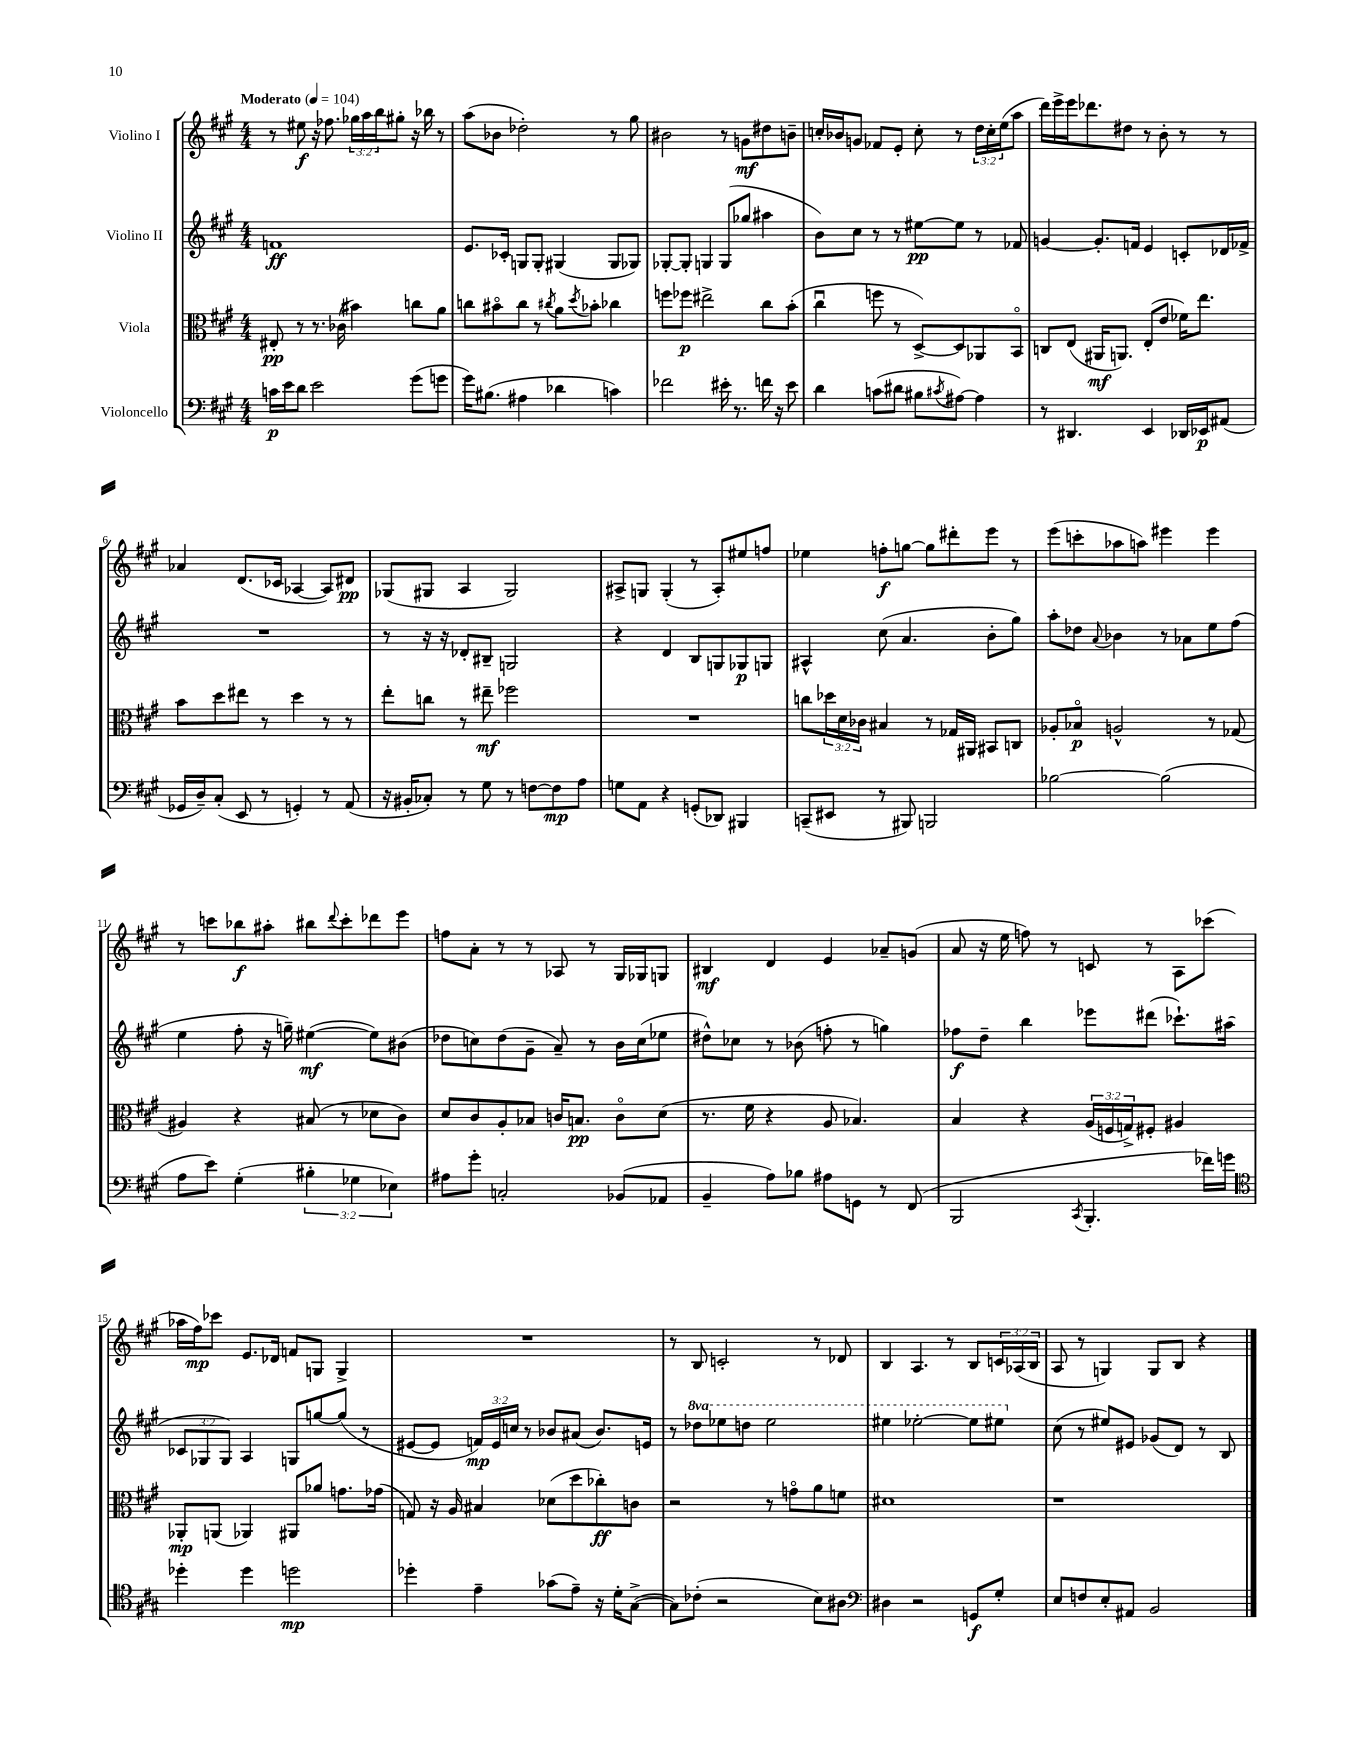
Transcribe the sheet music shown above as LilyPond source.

<<
\new StaffGroup <<
\new Staff = "s0" \with { instrumentName = "Violino I" } {
    \clef treble \key a \major \numericTimeSignature \time 4/4 \override Staff.TupletNumber.text = #tuplet-number::calc-fraction-text \tempo "Moderato" 4 = 104
    r8 eis''8\f r16 fes''8. \tuplet 3/2 { ges''16 a''16 b''16 } gis''8-. r16 bes''16 r8 |
    a''8( bes'8 des''2-.) r8 gis''8 |
    bis'2 r8 g'8\mf dis''8 b'8-- |
    c''16-. bes'16 g'8 fes'8 e'8-. c''8-. r8 \tuplet 3/2 { d''16 c''16-. e''16( } a''8 |
    d'''16) e'''16-> e'''16 des'''8. dis''8 r8 b'8-. r8 r8 |
    aes'4 d'8.( ces'16 aes4~ aes8) dis'8\pp |
    ges8( gis8 a4 gis2) |
    ais8-> g8 g4-.( r8 ais8-.) eis''8 f''8 |
    ees''4 f''8-.\f g''8~ g''8 dis'''8-. e'''8 r8 |
    e'''8( c'''8-. aes''8 a''8) eis'''4 eis'''4 |
    r8 c'''8 bes''8\f ais''8-. bis''8 \appoggiatura { d'''8 } c'''8-. des'''8 e'''8 |
    f''8 a'8-. r8 r8 aes8 r8 gis16 ges16 g8 |
    bis4\mf d'4 e'4 aes'8-- g'8( |
    a'8 r16 e''16 f''8) r8 c'8 r8 a8 ces'''8( |
    aes''16 fis''16\mp) ces'''8 e'8. des'16 f'8 g8 g4-> |
    R1 |
    r8 b8 c'2-. r8 des'8 |
    b4 a4. r8 b8 \tuplet 3/2 { c'16 aes16( b16 } |
    a8 r8 g4) g8 b8 r4 \bar "|." |
}
\new Staff = "s1" \with { instrumentName = "Violino II" } {
    \clef treble \key a \major \numericTimeSignature \time 4/4 \override Staff.TupletNumber.text = #tuplet-number::calc-fraction-text \set Staff.ottavationMarkups = #ottavation-simple-ordinals
    f'1\ff |
    e'8. ces'16-. g8 g8-. gis4( gis8 ges8) |
    ges8~-. ges8-. g4 g8( ges''8 ais''4 |
    b'8) cis''8 r8 r8 eis''8~\pp eis''8 r8 fes'8 |
    g'4~ g'8.-. f'16 e'4 c'8-. des'16 fes'16-> |
    R1 |
    r8 r16 r16 des'8-. bis8-- g2 |
    r4 d'4 b8 g8 ges8\p g8 |
    ais4-^ cis''8( a'4. b'8-. gis''8) |
    a''8-. des''8 \appoggiatura { a'8 } bes'4 r8 aes'8 e''8 fis''8( |
    e''4 fis''8-. r16 g''16--) eis''4~\mf( eis''8) bis'8( |
    des''8 c''8) des''8( gis'8-- a'8--) r8 b'16 c''16( ees''8 |
    dis''8-^) ces''8 r8 bes'8( f''8-. r8 g''4) |
    fes''8\f d''8-- b''4 ees'''8 dis'''8( ces'''8.-!) ais''16( |
    \tuplet 3/2 { ces'8 ges8 ges8) } a4 g8 g''8~ g''8( r8 |
    eis'8~ eis'8 \tuplet 3/2 { f'16\mp) eis'16 c''16 } r8 bes'8 ais'8( bes'8.) e'16 |
    r8 \ottava #1 des'''8 ees'''8 d'''8 ees'''2 |
    eis'''4 ees'''2~-. ees'''8 eis'''8 \ottava #0 |
    cis''8( r8 eis''8) eis'8 ges'8( d'8) r8 b8 \bar "|." |
}
\new Staff = "s2" \with { instrumentName = "Viola" } {
    \clef alto \key a \major \numericTimeSignature \time 4/4 \override Staff.TupletNumber.text = #tuplet-number::calc-fraction-text
    eis8-.\pp r8 r8. ces'16( bis'4) c''8 a'8 |
    c''8 bis'8\flageolet c''8 r8 \acciaccatura { cis''8 } a'8 \acciaccatura { d''8 } bes'8-. ces''4 |
    f''8 fes''8\p eis''2-> cis''8 b'8-.( |
    cis''4\downbow f''8 r8 d8~->) d8 aes,8 b,8\flageolet |
    c8 e8( ais,16\mf a,8.) e8-.( e'8 fes'16) e''8. |
    b'8 d''8 eis''8 r8 d''4 r8 r8 |
    e''8-. c''8 r8 eis''8--\mf fes''2 |
    R1 |
    c''8 \tuplet 3/2 { des''16 d'16 ces'16 } bis4 r8 ges16 ais,16 bis,8 c8 |
    aes8-. bes8\flageolet\p a2-^ r8 ges8( |
    ais4) r4 bis8( r8 des'8 cis'8) |
    d'8 cis'8 a8-. bes8 c'16 b8.\pp c'8\flageolet d'8( |
    r8. fis'16 r4 a8 bes4.) |
    b4 r4 \tuplet 3/2 { a16( f16 g16->) } fis8-. ais4 |
    aes,8-.\mp a,8( aes,4) ais,8 aes'8 g'8. ges'16( |
    g8) r16 a16 bis4 des'8( d''8 ces''8-.\ff) c'8 |
    r2 r8 g'8\flageolet a'8 f'8 |
    dis'1 |
    r1 \bar "|." |
}
\new Staff = "s3" \with { instrumentName = "Violoncello" } {
    \clef bass \key a \major \numericTimeSignature \time 4/4 \override Staff.TupletNumber.text = #tuplet-number::calc-fraction-text
    c'16\p e'16 d'8 e'2 gis'8( g'8 |
    gis'16) bis8.( ais4 des'4 c'4) |
    fes'2 eis'16-. r8. f'16 r16 eis'8 |
    d'4 c'8( dis'8 bis8 \acciaccatura { cis'8 } ais8~) ais4 |
    r8 dis,4. e,4 des,16 ees,16\p ais,8( |
    ges,16 d16--) cis8-.( e,8 r8 g,4-.) r8 a,8( |
    r16 bis,16-. ces8-.) r8 gis8 r8 f8~ f8\mp a8 |
    g8 a,8 r4 g,8-.( des,8) bis,,4 |
    c,8--( eis,8 r8 bis,,8) b,,2 |
    bes2~ bes2( |
    a8 e'8) gis4-.( \tuplet 3/2 { bis4-. ges4 ees4) } |
    ais8 gis'8-. c2-. bes,8( aes,8 |
    b,4-- a8) bes8 ais8 g,8 r8 fis,8( |
    b,,2 \acciaccatura { cis,8 } b,,4.-. fes'16) g'16 |
    \clef tenor des''4-. des''4 d''2\mp |
    des''4-. e'4-- ges'8( e'8--) r16 d'16-. gis8~->( |
    gis8) ces'8-.( r2 b8) ais8 |
    \clef bass dis4 r2 g,8\f gis8-. |
    e8 f8 e8-. ais,8 b,2 \bar "|." |
}
>>
>>
